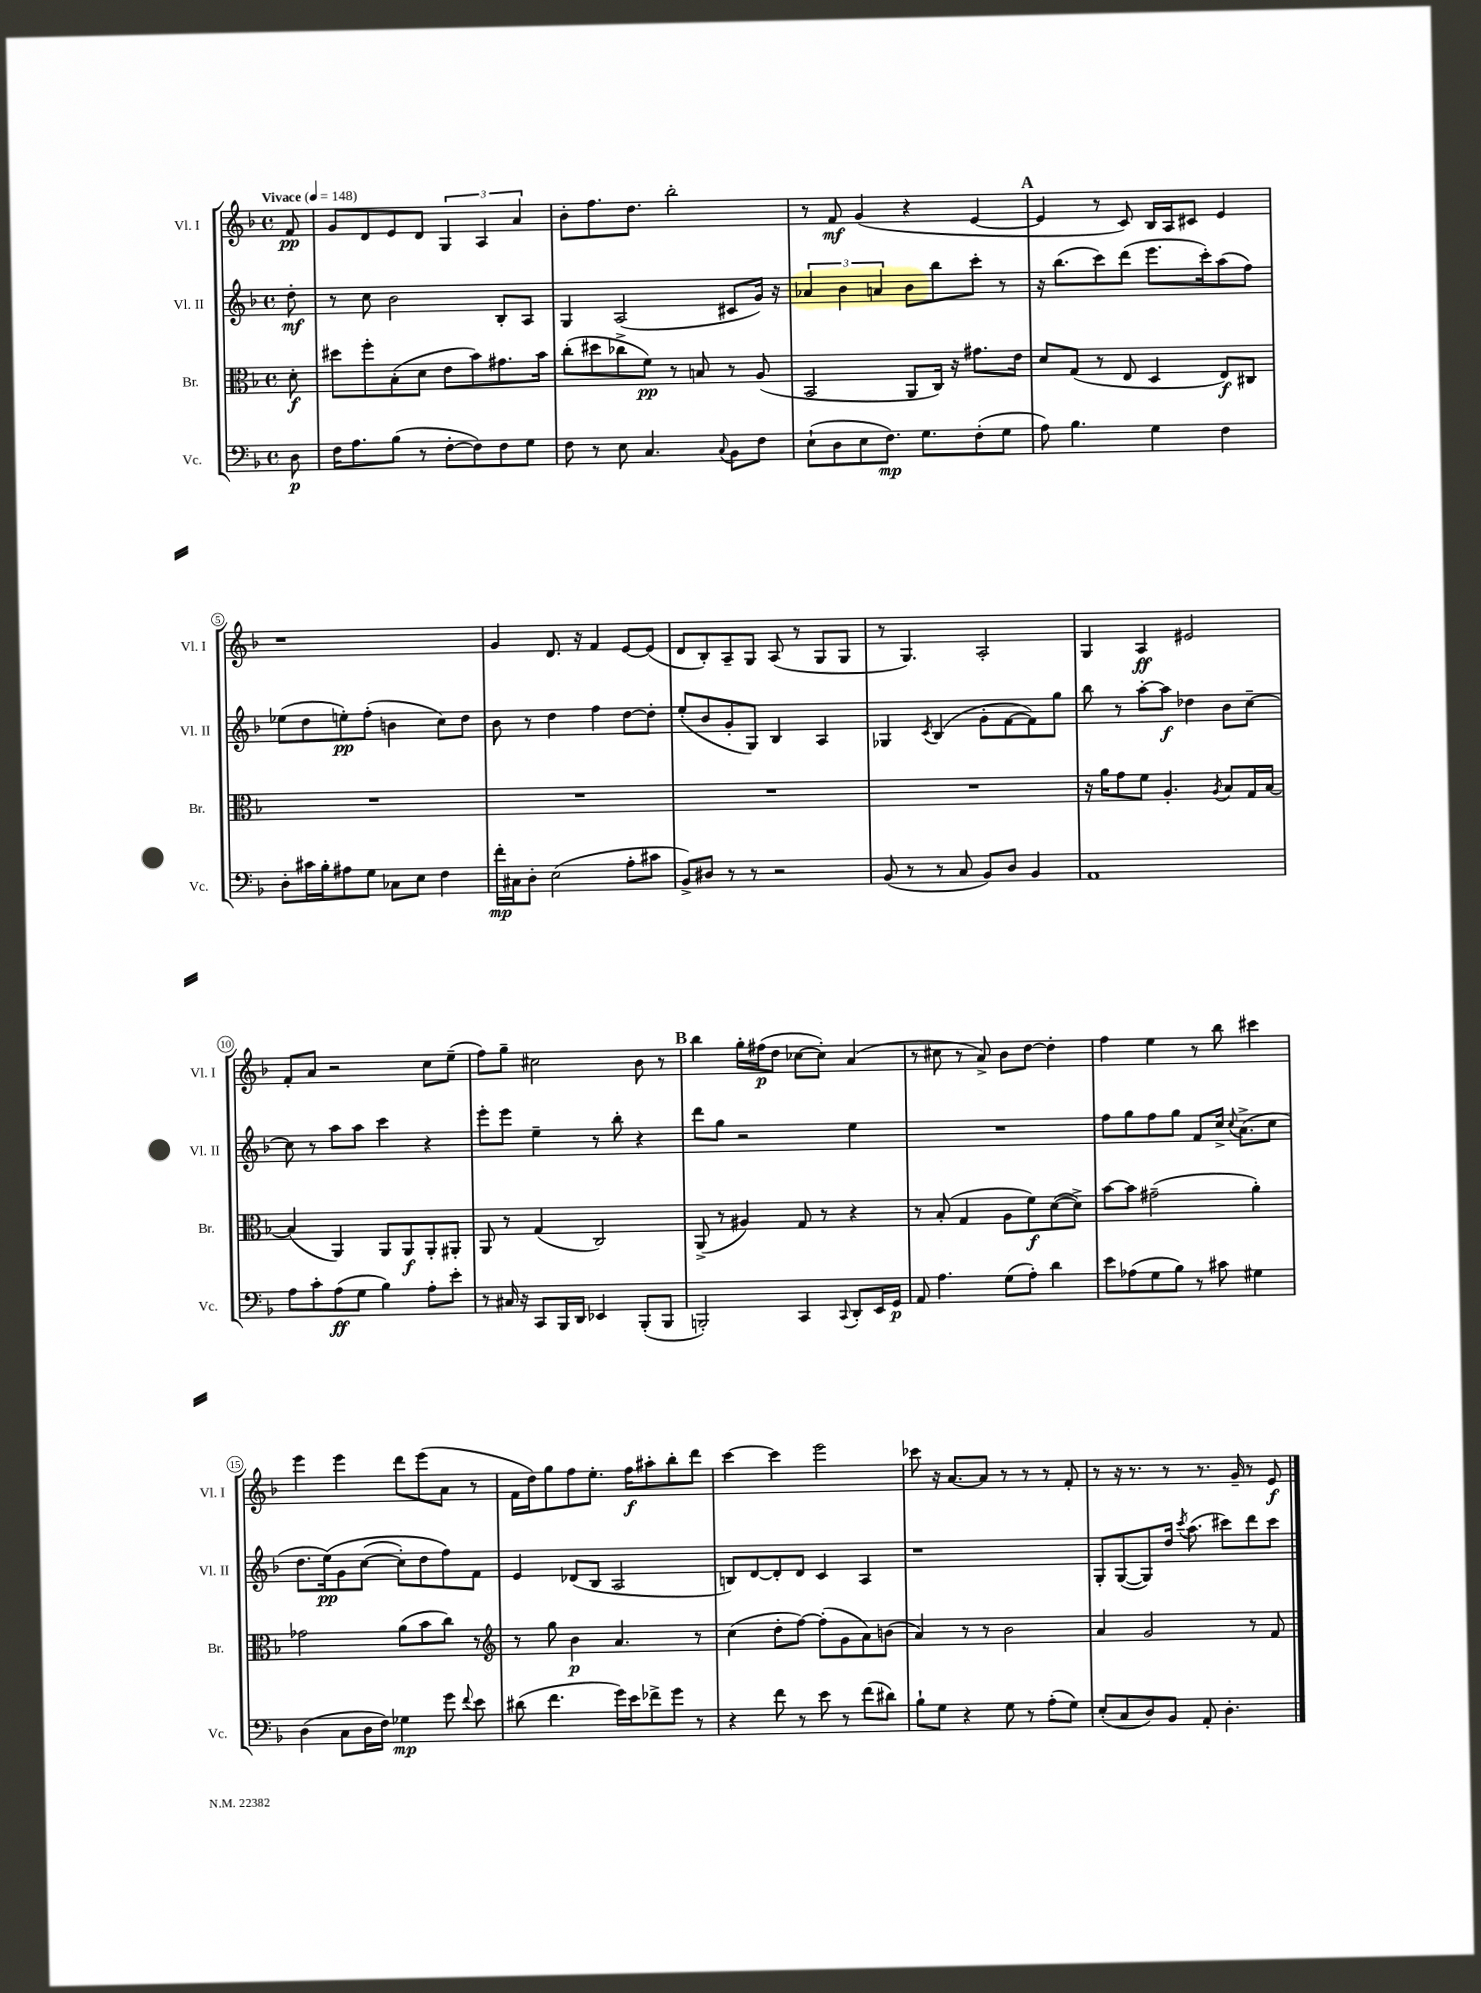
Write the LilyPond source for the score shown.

<<
\new StaffGroup <<
\new Staff = "s0" \with { instrumentName = "Vl. I" shortInstrumentName = "Vl. I" } {
    \clef treble \key f \major \defaultTimeSignature \time 4/4 \partial 8 \tempo "Vivace" 4 = 148
    \autoBeamOff f'8\pp |
    g'8[ d'8 e'8 d'8] \tuplet 3/2 { g4 a4 a'4 } |
    bes'8[-. f''8. d''8.] bes''2-. |
    r8 f'8\mf g'4( r4 e'4~ |
    \mark \markup { \bold "A" } e'4 r8 c'8) bes16[ a16 cis'8] e'4 |
    r1 |
    g'4 d'8. r16 f'4 e'8[~ e'8]( |
    d'8[ bes8-.) a8-- g8] a8( r8 g8[ g8] |
    r8 g4.) a2-. |
    g4 a4\ff eis'2 |
    f'8[-. a'8] r2 c''8[ e''8]--( |
    f''8[) g''8]-- cis''2 bes'8 r8 |
    \mark \markup { \bold "B" } bes''4 g''16[-. fis''16\p( d''8] ces''8[~ ces''8]-.) a'4( |
    r8 cis''8 r8 a'8->) bes'8[ d''8]~ d''4-. |
    f''4 e''4 r8 bes''8 cis'''4 |
    e'''4 e'''4 d'''8[ e'''8( a'8] r8 |
    f'16[ d''16) g''8 f''8 e''8.]-. f''16[\f ais''8-. bes''8-. d'''8] |
    c'''4~ c'''4 e'''2 |
    ces'''8 r16 a'8.[~ a'8] r8 r8 r8 f'8-. |
    r8 r16 r8. r8 r8. g'16-- r8 e'8\f \bar "|." |
}
\new Staff = "s1" \with { instrumentName = "Vl. II" shortInstrumentName = "Vl. II" } {
    \clef treble \key f \major \defaultTimeSignature \time 4/4 \partial 8
    \autoBeamOff d''8-.\mf |
    r8 c''8 bes'2 bes8[-. a8] |
    g4 a2( cis'8[ g'16]) r16 |
    \tuplet 3/2 { aes'4 bes'4 a'4 } bes'8[ bes''8 c'''8]-. r8 |
    \mark \markup { \bold "A" } r16 bes''8.[( c'''8) d'''8]( e'''8.[ c'''16-.) a''8( f''8]) |
    ees''8[( d''8 e''8-.\pp) f''8]-.( b'4 c''8[) d''8] |
    bes'8 r8 d''4 f''4 d''8[~ d''8]-. |
    e''8[-.( bes'8 g'8-. g8]) bes4 a4 |
    ges4 \acciaccatura { c'8 } bes4( g'8[-. f'8~ f'8) g''8] |
    bes''8 r8 a''8[~-. a''8]\f des''4 bes'8[ c''8]~-- |
    c''8 r8 a''8[ a''8] c'''4 r4 |
    e'''8[-. e'''8] e''4-- r8 bes''8-. r4 |
    \mark \markup { \bold "B" } d'''8[ g''8] r2 e''4 |
    R1 |
    f''8[ g''8 f''8 g''8] f'8[ c''16]-> \appoggiatura { c''8 } a'8.[->( c''8] |
    d''8.[ e''16\pp)\( g'8 c''8]~( c''8[-.) d''8 f''8\) f'8] |
    e'4 des'8[( bes8] a2 |
    b8[) d'8~ d'8-. d'8] c'4 a4 |
    r1 |
    g8[-. g8~( g8) d''16] \acciaccatura { c'''8 } a''8.( cis'''8[) d'''8 cis'''8] \bar "|." |
}
\new Staff = "s2" \with { instrumentName = "Br." shortInstrumentName = "Br." } {
    \clef alto \key f \major \defaultTimeSignature \time 4/4 \partial 8
    \autoBeamOff d'8-.\f |
    dis''8[ f''8-. bes8-.( d'8] e'8[ bes'8) gis'8. bes'16] |
    c''8[-.( dis''8 ces''8-> f'8]\pp) r8 b8 r8 a8( |
    bes,2 a,8[ c16]) r16 gis'8.[ e'16] |
    \mark \markup { \bold "A" } d'8[ g8]( r8 e8 d4 e8[\f) cis8] |
    R1 |
    R1 |
    R1 |
    R1 |
    r16 a'16[ g'8 f'8] a4.-. \acciaccatura { a8 } bes8[ g16 bes16]~ |
    bes4( a,4) a,8[ a,8\f a,8-. ais,8]-. |
    a,8 r8 g4( c2) |
    \mark \markup { \bold "B" } a,8->( r8 ais4) g8 r8 r4 |
    r8 bes8-.( g4 a8[ f'8\f) d'8~( d'8]->) |
    bes'8[~ bes'8] gis'2--( a'4-.) |
    ges'2 a'8[( bes'8 c''8]) r8 |
    \clef treble r8 g''8 bes'4\p a'4. r8 |
    c''4( d''8[-. f''8]~) f''8[-.( g'8 a'8) b'8]( |
    a'4) r8 r8 bes'2 |
    a'4 g'2 r8 f'8 \bar "|." |
}
\new Staff = "s3" \with { instrumentName = "Vc." shortInstrumentName = "Vc." } {
    \clef bass \key f \major \defaultTimeSignature \time 4/4 \partial 8
    \autoBeamOff d8\p |
    f16[ a8. bes8]( r8 f8[~-. f8) f8 g8] |
    f8 r8 e8 c4. \appoggiatura { c8 } bes,8[ f8] |
    e8[-!( d8 e8 f8.]\mp) g8.[ f8-.( g8] |
    \mark \markup { \bold "A" } a8) bes4. g4 f4 |
    d8[-. cis'16 bes16-. ais8 g8] ces8[ e8] f4 |
    f'16[-.\mp cis16 d8]-. e2( a8[-. cis'8] |
    bes,8[->) dis8] r8 r8 r2 |
    bes,8( r8 r8 c8 bes,8[) d8] bes,4 |
    a,1 |
    a8[ c'8-. a8\ff( g8] bes4) a8[-. e'8]-. |
    r8 cis16 r16 c,8[ bes,,16 d,16] ees,4 bes,,8[-.( bes,,8] |
    \mark \markup { \bold "B" } b,,2-.) c,4 \appoggiatura { c,8 } d,8[-. e,16 g,16]\p |
    a,8 a4. g8[( a8]-.) d'4 |
    e'8[ aes8( g8 bes8]) r8 cis'8 gis4 |
    d4( c8[ d16 f16]) ges4\mp g'8 \appoggiatura { f'8 } e'8 |
    dis'8( f'4. g'16[) e'16 fes'8-> g'8] r8 |
    r4 f'8 r8 e'8 r8 f'8[( dis'8]) |
    bes8[-! g8] r4 g8 r8 a8[-.( g8]) |
    e8[-.( c8 d8) bes,8] a,8-. d4.-. \bar "|." |
}
>>
>>
\layout { \context { \Score \override BarNumber.stencil = #(make-stencil-circler 0.1 0.3 ly:text-interface::print) } }
